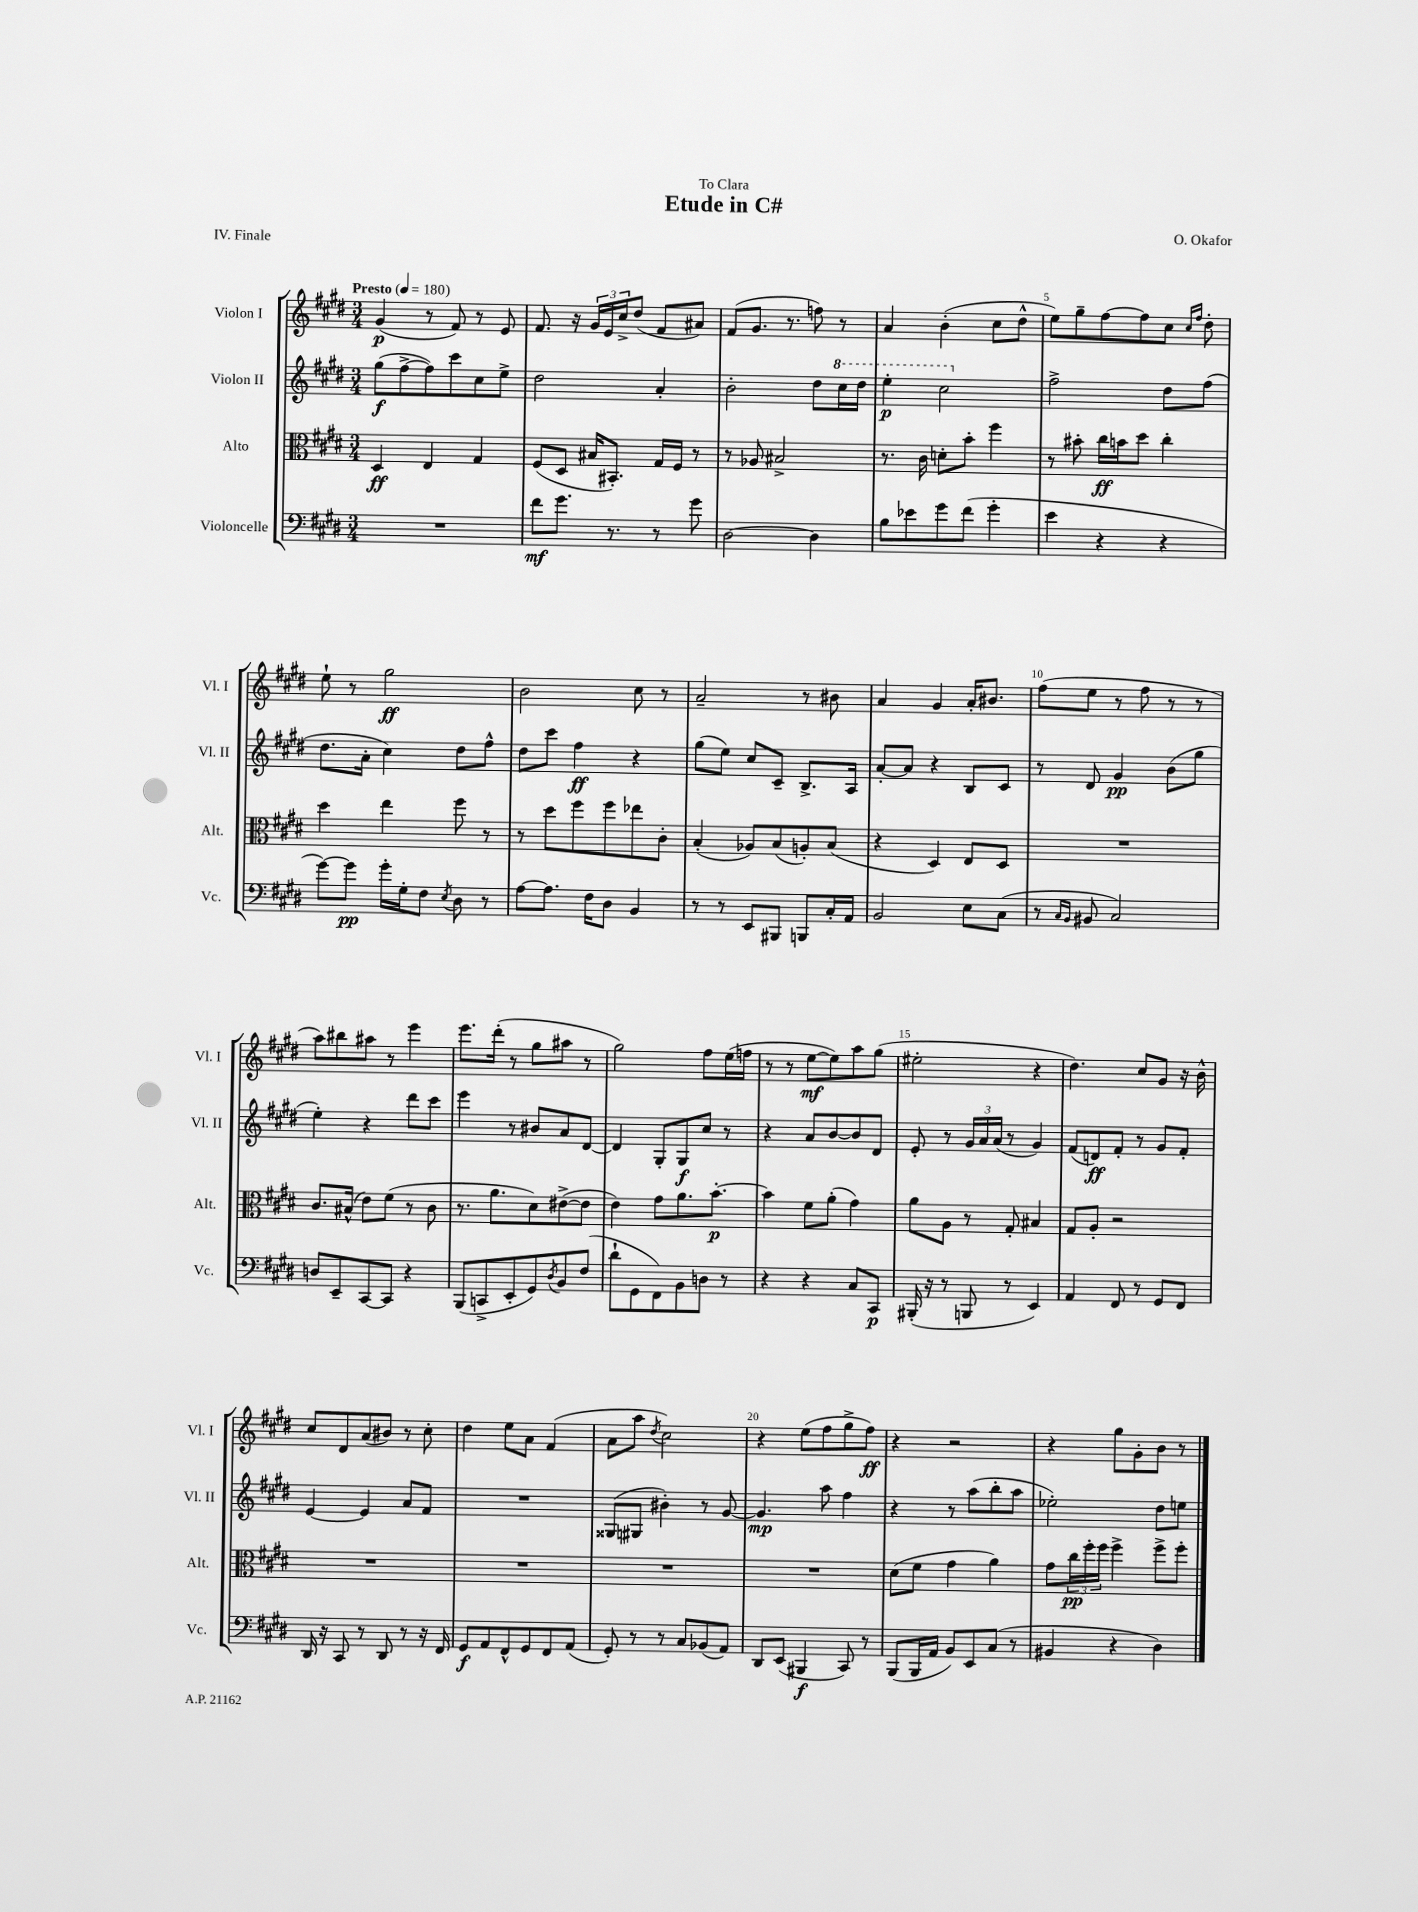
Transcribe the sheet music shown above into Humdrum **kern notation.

**kern	**dynam	**kern	**dynam	**kern	**dynam	**kern	**dynam
*part4	*part4	*part3	*part3	*part2	*part2	*part1	*part1
*staff4	*staff4	*staff3	*staff3	*staff2	*staff2	*staff1	*staff1
*I"Violoncelle	*	*I"Alto	*	*I"Violon II	*	*I"Violon I	*
*I'Vc.	*	*I'Alt.	*	*I'Vl. II	*	*I'Vl. I	*
*clefF4	*	*clefC3	*	*clefG2	*	*clefG2	*
*k[f#c#g#d#]	*	*k[f#c#g#d#]	*	*k[f#c#g#d#]	*	*k[f#c#g#d#]	*
*M3/4	*	*M3/4	*	*M3/4	*	*M3/4	*
*MM180	*	*MM180	*	*MM180	*	*MM180	*
=1	=1	=1	=1	=1	=1	=1	=1
!	!	!	!	!	!	!LO:TX:a:B:t=Presto	!
2.r	.	4D#/	ff	(8gg#\L	f	(4g#/	p
.	.	.	.	[8ff#^\	.	.	.
.	.	4E/	.	8ff#\])	.	8r	.
.	.	.	.	8ccc#\	.	8f#/)	.
.	.	4G#/	.	8cc#\	.	8r	.
.	.	.	.	8ee^\J	.	8e/	.
=2	=2	=2	=2	=2	=2	=2	=2
8f#\L	mf	(8F#/L	.	2dd#\	.	8.f#/	.
8.g#\J	.	8D#/J	.	.	.	.	.
.	.	.	.	.	.	16r	.
.	.	16B#X/KL	.	.	.	24g#/LL	.
.	.	.	.	.	.	24e/	.
8.r	.	8.BB#X'/J)	.	.	.	.	.
.	.	.	.	.	.	24cc#^/J	.
.	.	.	.	.	.	(8dd#/J	.
8r	.	16G#/LL	.	4a'/	.	8f#/L	.
.	.	16F#/JJ	.	.	.	.	.
8g#\	.	8r	.	.	.	8a#X/J)	.
=3	=3	=3	=3	=3	=3	=3	=3
[2D#\	.	8r	.	2b'\	.	(8f#/L	.
.	.	8A-X/	.	.	.	8.g#/J	.
.	.	2B#X^/	.	.	.	.	.
.	.	.	.	.	.	8.r	.
4D#\]	.	.	.	8dd#\L	.	8ffn\)	.
*	*	*	*	*8va	*	*	*
.	.	.	.	16ccc#\L	.	8r	.
.	.	.	.	16ddd#\JJ	.	.	.
=4	=4	=4	=4	=4	=4	=4	=4
8B\L	.	8.r	.	4eee'\	p	4a/	.
8e-X\	.	.	.	.	.	.	.
.	.	16c#\	.	.	.	.	.
8g#\	.	8dn'\L	.	2ccc#\	.	(4b'\	.
(8f#\J	.	8b'\J	.	.	.	.	.
4g#'\	.	4ff#\	.	.	.	8cc#\L	.
.	.	.	.	.	.	8dd#^^\J	.
=5	=5	=5	=5	=5	=5	=5	=5
*	*	*	*	*X8va	*	*	*
4e\	.	8r	.	2ff#^\	.	8ee\L)	.
.	.	8b#X'\	.	.	.	8gg#~\	.
4r	.	16cc#\LL	ff	.	.	[8ff#\	.
.	.	16bn\J	.	.	.	.	.
.	.	8dd#\J	.	.	.	8ff#\]	.
4r	.	4cc#'\	.	8dd#\L	.	8cc#\J	.
.	.	.	.	.	.	16qqcc#/LL	.
.	.	.	.	.	.	16qqff#/JJ	.
.	.	.	.	(8ff#\J	.	8dd#'\	.
!!LO:LB:g=z
=6	=6	=6	=6	=6	=6	=6	=6
[8g#\L)	.	4dd#\	.	8.dd#\L	.	8ee`\	.
8g#\J]	pp	.	.	.	.	8r	.
.	.	.	.	16a'\Jk	.	.	.
16g#'\LL	.	4ee\	.	4cc#\)	.	2gg#\	ff
16G#'\J	.	.	.	.	.	.	.
8F#\J	.	.	.	.	.	.	.
8qE/	.	.	.	.	.	.	.
8D#\	.	8ff#\	.	8dd#\L	.	.	.
8r	.	8r	.	8ff#^^\J	.	.	.
=7	=7	=7	=7	=7	=7	=7	=7
[8A\L	.	8r	.	8dd#\L	.	2b\	.
8.A\J]	.	8dd#\L	.	8ccc#\J	.	.	.
.	.	8ff#\	.	4ff#\	ff	.	.
16F#\KL	.	.	.	.	.	.	.
8D#\J	.	8ff#\	.	.	.	.	.
4BB/	.	8ee-X\	.	4r	.	8cc#\	.
.	.	8c#'\J	.	.	.	8r	.
=8	=8	=8	=8	=8	=8	=8	=8
8r	.	(4B'/	.	(8gg#\L	.	2a~/	.
8r	.	.	.	8ee\J)	.	.	.
8EE/L	.	8A-X/L)	.	8cc#/L	.	.	.
8BBB#X/J	.	(8B/	.	8c#~/J	.	.	.
8BBBn/L	.	8An'/)	.	8.B^/L	.	8r	.
16C#'/L	.	(8B/J	.	.	.	8b#X\	.
16AA/JJ	.	.	.	16A/Jk	.	.	.
=9	=9	=9	=9	=9	=9	=9	=9
2BB/	.	4r	.	[8a'/L	.	4a/	.
.	.	.	.	8a/J]	.	.	.
.	.	4D#/)	.	4r	.	4g#/	.
8E\L	.	8E/L	.	8B/L	.	16a'/KL	.
.	.	.	.	.	.	8.b#X/J	.
(8C#\J	.	8D#/J	.	8c#/J	.	.	.
=10	=10	=10	=10	=10	=10	=10	=10
8r	.	2.r	.	8r	.	(8ff#\L	.
16qqC#/LL	.	.	.	.	.	.	.
16qqBB/JJ	.	.	.	.	.	.	.
8BB#X/	.	.	.	8d#/	.	8ee\J	.
2C#/)	.	.	.	4g#/	pp	8r	.
.	.	.	.	.	.	8ff#\	.
.	.	.	.	(8b\L	.	8r	.
.	.	.	.	8gg#\J	.	8r	.
!!LO:LB:g=z
=11	=11	=11	=11	=11	=11	=11	=11
8Dn/L	.	8.c#/L	.	4ee'\)	.	8aa\L)	.
8EE~/	.	.	.	.	.	8bb#X\	.
.	.	(16B#X^^/Jk	.	.	.	.	.
[8CC#/	.	8e\L)	.	4r	.	8aa#X\J	.
8CC#/J]	.	(8f#\J	.	.	.	8r	.
4r	.	8r	.	8ddd#\L	.	4eee\	.
.	.	8c#\	.	8ccc#\J	.	.	.
=12	=12	=12	=12	=12	=12	=12	=12
(8BBB/L	.	8.r	.	4eee\	.	8.eee\L	.
8CCn^/	.	.	.	.	.	.	.
.	.	8.a\L	.	.	.	(16ddd#'\Jk	.
8EE'/	.	.	.	8r	.	8r	.
8GG#/)	.	8d#\)	.	8b#X/L	.	8gg#\L	.
8qD#/	.	.	.	.	.	.	.
8BB/	.	([8e#X^\	.	8a/	.	8aa#X\J	.
(8F#/J	.	8e#\J]	.	[8d#/J	.	8r	.
=13	=13	=13	=13	=13	=13	=13	=13
8d#`\L	.	4e\)	.	4d#/]	.	2gg#\)	.
8GG#\	.	.	.	.	.	.	.
8FF#\)	.	8g#\L	.	8G#'/L	.	.	.
8BB\	.	8.a\	.	8G#/	f	.	.
8Dn\J	.	.	.	8cc#/J	.	8ff#\L	.
.	.	[8.b'\J	p	.	.	.	.
8r	.	.	.	8r	.	(16ee\L	.
.	.	.	.	.	.	16ffn\JJ	.
=14	=14	=14	=14	=14	=14	=14	=14
4r	.	4b\]	.	4r	.	8r	.
.	.	.	.	.	.	8r	.
4r	.	8f#\L	.	8a/L	.	[8ee\L	mf
.	.	(8a'\J	.	[8b/	.	8ee\])	.
8C#/L	.	4g#\)	.	8b/]	.	8aa\	.
8CC#/J	p	.	.	8d#/J	.	(8gg#\J	.
=15	=15	=15	=15	=15	=15	=15	=15
(16BBB#X'/	.	8a\L	.	8e'/	.	2ee#X'\	.
16r	.	.	.	.	.	.	.
8r	.	8A\J	.	8r	.	.	.
8BBBn/	.	8r	.	24g#/LL	.	.	.
.	.	.	.	24a/	.	.	.
.	.	.	.	(24a/JJ	.	.	.
8r	.	8G#'/	.	8r	.	.	.
4EE/)	.	4B#X/	.	4g#/)	.	4r	.
=16	=16	=16	=16	=16	=16	=16	=16
4AA/	.	8G#/L	.	(8f#/L	.	4.dd#\)	.
.	.	8A'/J	.	8dn/)	ff	.	.
8FF#/	.	2r	.	8f#'/J	.	.	.
8r	.	.	.	8r	.	8cc#/L	.
8GG#/L	.	.	.	8g#/L	.	8g#/J	.
8FF#/J	.	.	.	8f#'/J	.	16r	.
.	.	.	.	.	.	16b^^\	.
!!LO:LB:g=z
=17	=17	=17	=17	=17	=17	=17	=17
16DD#/	.	2.r	.	[4e/	.	8cc#/L	.
16r	.	.	.	.	.	.	.
8CC#/	.	.	.	.	.	8d#/	.
8r	.	.	.	4e/]	.	(8a/	.
8DD#/	.	.	.	.	.	8b#X/J)	.
8r	.	.	.	8a/L	.	8r	.
16r	.	.	.	8f#/J	.	8cc#'\	.
16FF#/	.	.	.	.	.	.	.
=18	=18	=18	=18	=18	=18	=18	=18
8GG#/L	f	2.r	.	2.r	.	4dd#\	.
8AA/	.	.	.	.	.	.	.
8FF#^^/	.	.	.	.	.	8ee\L	.
8GG#/	.	.	.	.	.	8a\J	.
8FF#/	.	.	.	.	.	(4f#/	.
(8AA/J	.	.	.	.	.	.	.
=19	=19	=19	=19	=19	=19	=19	=19
8GG#'/)	.	2.r	.	(8G##X/L	.	8a\L	.
8r	.	.	.	8G#X/J	.	8aa\J	.
.	.	.	.	.	.	8qdd#/	.
8r	.	.	.	4b#X'\)	.	2cc#\)	.
8C#/L	.	.	.	.	.	.	.
(8BB-X/	.	.	.	8r	.	.	.
8AA/J)	.	.	.	[8g#/	.	.	.
=20	=20	=20	=20	=20	=20	=20	=20
8DD#/L	.	2.r	.	4.g#/]	mp	4r	.
(8EE/J	.	.	.	.	.	.	.
4BBB#X/	f	.	.	.	.	(8ee\L	.
.	.	.	.	8aa\	.	8ff#\	.
8CC#/)	.	.	.	4ff#\	.	8gg#^\	.
8r	.	.	.	.	.	8ff#\J)	ff
=21	=21	=21	=21	=21	=21	=21	=21
(8BBB/L	.	(8d#\L	.	4r	.	4r	.
16BBB/L	.	8f#\J	.	.	.	.	.
16AA/JJ	.	.	.	.	.	.	.
8BB/L)	.	4g#\	.	8r	.	2r	.
8EE/	.	.	.	(8aa\L	.	.	.
(8C#/J	.	4a\)	.	8bb'\	.	.	.
8r	.	.	.	8aa\J	.	.	.
=22	=22	=22	=22	=22	=22	=22	=22
4BB#X/	.	8g#\L	.	2ee-X'\)	.	4r	.
.	.	24cc#\L	pp	.	.	.	.
.	.	24ff#'\	.	.	.	.	.
.	.	24ff#\JJ	.	.	.	.	.
4r	.	4ff#^\	.	.	.	8gg#\L	.
.	.	.	.	.	.	8g#'\	.
4D#\)	.	8ff#^\L	.	8dd#\L	.	8b\J	.
.	.	8ff#'\J	.	8een\J	.	8r	.
==	==	==	==	==	==	==	==
*-	*-	*-	*-	*-	*-	*-	*-
